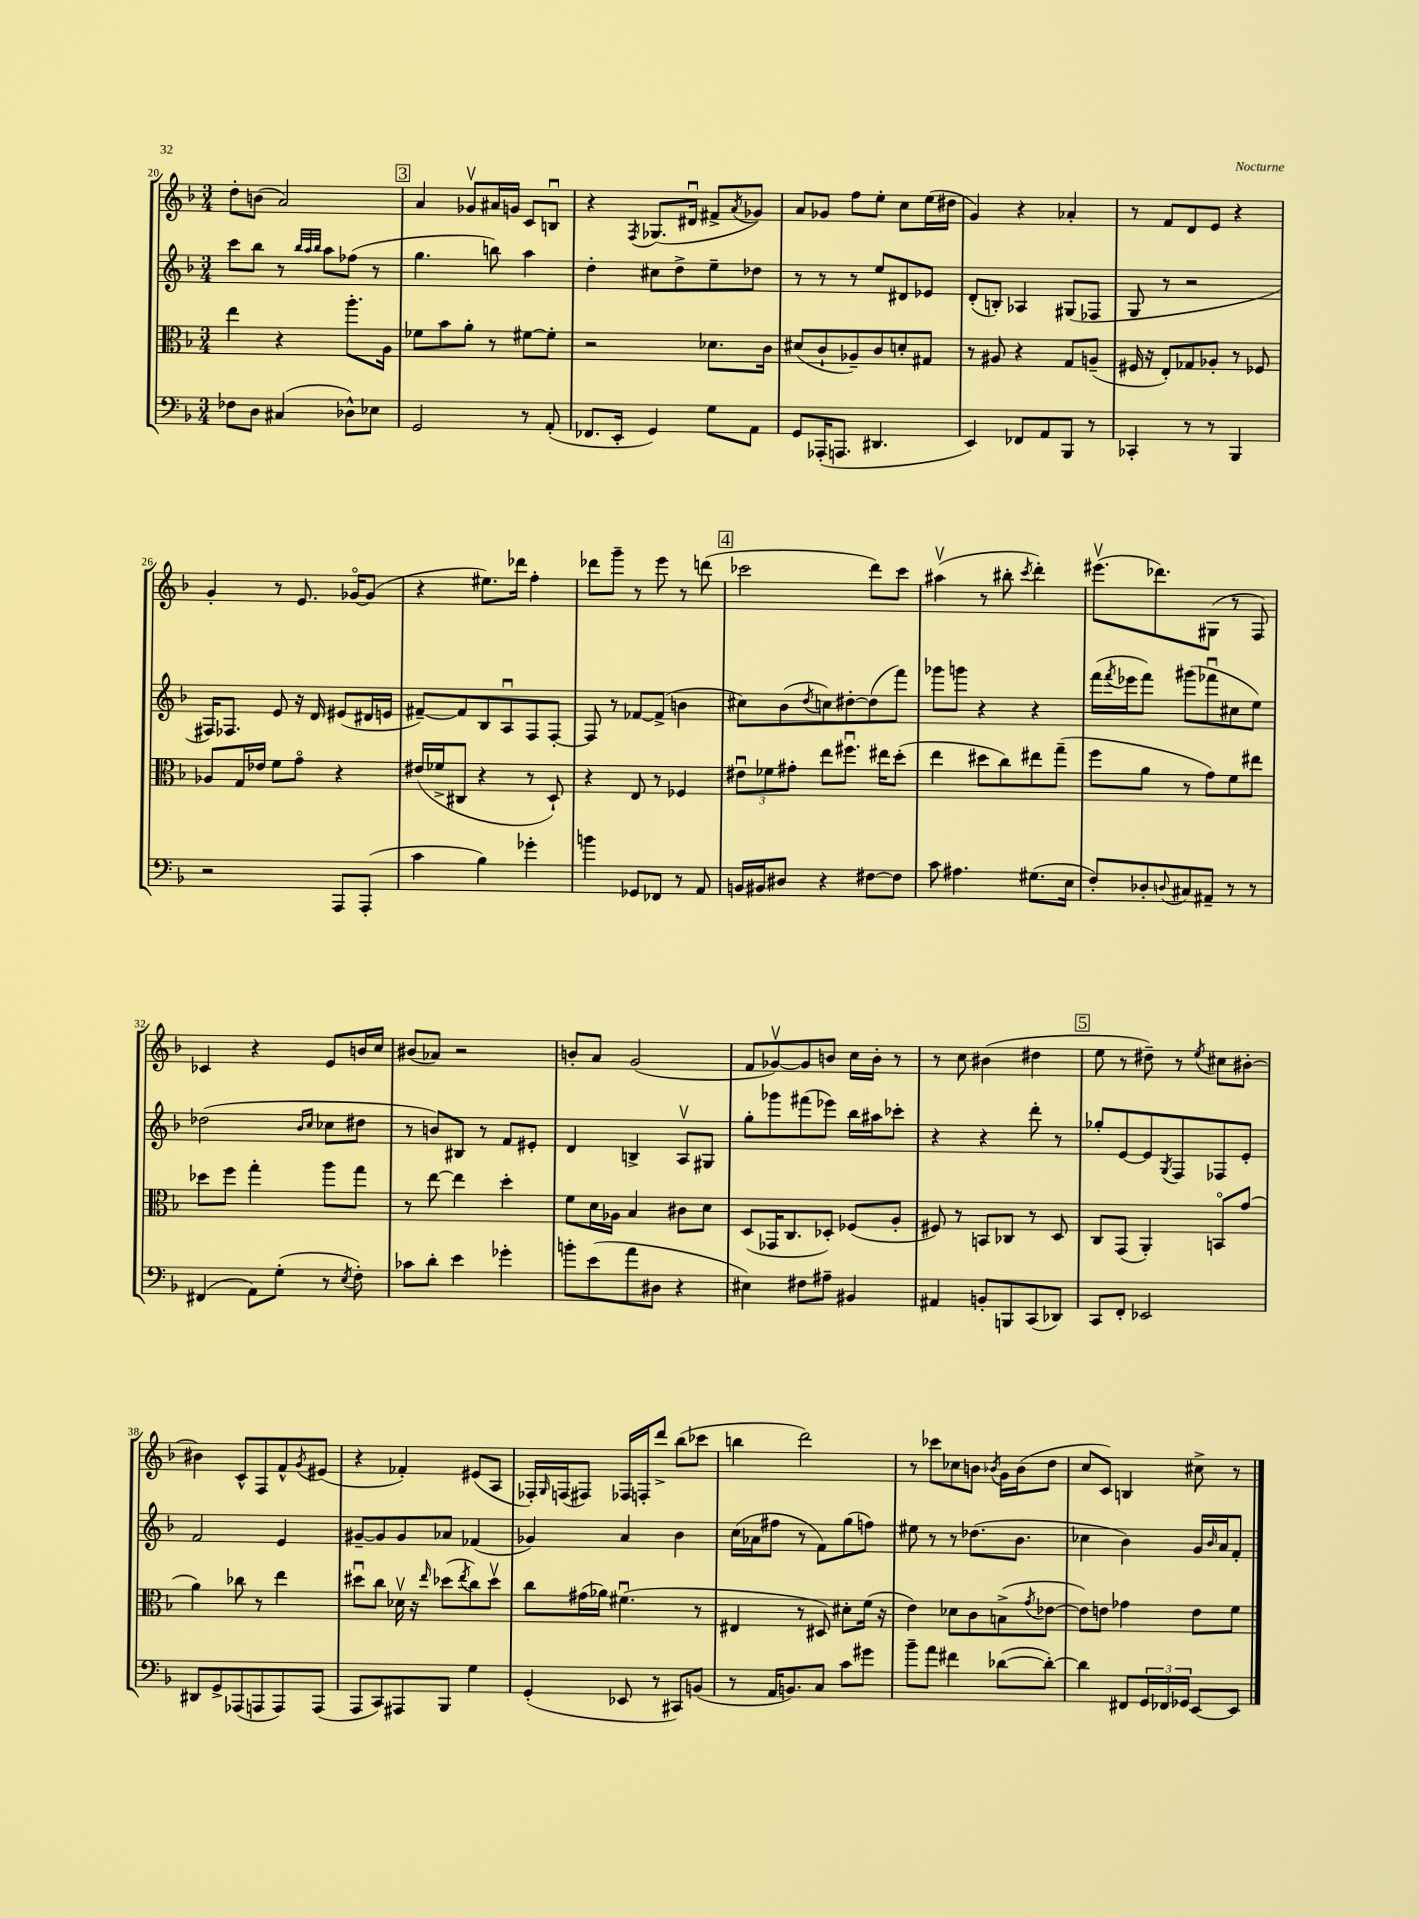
<<
\new StaffGroup <<
\new Staff = "s0" {
    \clef treble \key f \major \numericTimeSignature \time 3/4
    d''8-. b'8( a'2) |
    \mark \markup { \box "3" } a'4 ges'8\upbow ais'16 g'16 c'8 b8\downbow |
    r4 \acciaccatura { f8 } ges8.( dis'16\downbow fis'8-> \acciaccatura { a'8 } ges'8) |
    a'8 ges'8 f''8 e''8-. c''8 e''16( dis''16 |
    g'4) r4 aes'4-. |
    r8 f'8 d'8 e'8 r4 |
    g'4-. r8 e'8. ges'16~\flageolet ges'8( |
    r4 eis''8.) des'''16 f''4-. |
    des'''8 g'''8-- r8 e'''8 r8 d'''8( |
    \mark \markup { \box "4" } ces'''2 d'''8) ces'''8 |
    ais''4\upbow( r8 bis''8-. \acciaccatura { c'''8 } d'''4-.) |
    eis'''8.\upbow( des'''8.) gis8( r8 f8) |
    ces'4 r4 e'8 b'16 c''16 |
    bis'8( aes'8) r2 |
    b'8-. a'8 g'2( |
    f'8 ges'8~\upbow) ges'8 b'8 c''16 b'16-. r8 |
    r8 c''8 bis'4( dis''4 |
    \mark \markup { \box "5" } e''8 r8 dis''8--) r8 \acciaccatura { e''8 } cis''8 bis'8~-. |
    bis'4 c'8-^ f8 f'8-^ \acciaccatura { g'8 } eis'8( |
    r4 fes'4-.) eis'8( a8 |
    fes16-.) \grace { g16 } f16( fis8) fes16 f16-. d'''8-> bes''8( ces'''8 |
    b''4 d'''2) |
    r8 ces'''8 ces''8 b'8 \acciaccatura { bes'8 } g'16 bes'16( d''8 |
    c''8 c'8) b4 cis''8-> r8 \bar "|." |
}
\new Staff = "s1" {
    \clef treble \key f \major \numericTimeSignature \time 3/4
    c'''8 bes''8 r8 \grace { bes''32 a''32 bes''32 } a''8 fes''8( r8 |
    \mark \markup { \box "3" } g''4. b''8) a''4 |
    d''4-. cis''8 d''8-> e''8-- des''8 |
    r8 r8 r8 e''8 dis'8 ees'8 |
    d'8-.( b8-.) aes4 gis8( fes8 |
    g8 r8 r2 |
    fis16) fes8. e'8 r16 d'16 eis'8( dis'16 e'16 |
    fis'8~--) fis'8 bes8 a8\downbow f8 f8~-. |
    f8 r8 fes'8~ fes'8->( b'4 |
    \mark \markup { \box "4" } cis''8) bes'8( \acciaccatura { d''8 } c''8) dis''8~-. dis''8( f'''8) |
    ges'''8 g'''8 r4 r4 |
    f'''16( \acciaccatura { f'''8 } ees'''16 f'''8) gis'''8( fes'''8\downbow cis''8 e''8) |
    des''2( \grace { bes'16 c''16 } ces''8 dis''8 |
    r8 b'8) bis8 r8 f'8 eis'8-. |
    d'4 b4-> a8\upbow gis8 |
    g''8-. ges'''8 fis'''8( ees'''8) bes''16 ais''16 ces'''8-. |
    r4 r4 d'''8-. r8 |
    \mark \markup { \box "5" } ges''8-. e'8~ e'8 \acciaccatura { g8 } f8 fes8 e'8-. |
    f'2 e'4 |
    gis'8~-- gis'8 gis'8 aes'8 fes'4( |
    ges'4) a'4 bes'4 |
    c''16( aes'16 fis''8 r8 f'8) g''8( f''8) |
    eis''8 r8 r8 des''8.( bes'8. |
    ces''4 bes'4) g'16 \grace { bes'16 } a'16 f'8-. \bar "|." |
}
\new Staff = "s2" {
    \clef alto \key f \major \numericTimeSignature \time 3/4
    e''4 r4 a''8.-. a16 |
    \mark \markup { \box "3" } fes'8 bes'8 a'8-. r8 fis'8~ fis'8-. |
    r2 des'8. c'16 |
    dis'8( c'8-! aes8--) c'8 d'8-. gis8 |
    r8 ais8 r4 g8 a8--( |
    fis16 r16 e8-.) ges8 aes8-. r8 fes8 |
    aes8 g16 ees'16 f'8 g'8\flageolet r4 |
    eis'16( fes'16-> cis8 r4 r8 d8-!) |
    r4 e8 r8 fes4 |
    \mark \markup { \box "4" } \tuplet 3/2 { eis'8\downbow fes'8 gis'8-. } e''8 fis''8.\downbow eis''16 d''8-.( |
    e''4 dis''8 c''8) eis''8 g''8--( |
    f''8 a'8 r8 g'8) f'8 eis''8 |
    des''8 f''8 g''4-. a''8 g''8 |
    r8 e''8~ e''4 d''4-. |
    f'8 d'16 aes16 bes4 cis'8 d'8 |
    d8( ges,16 c8. des8-.) fes8( a8-. |
    fis8) r8 b,8 ces8 r8 d8 |
    \mark \markup { \box "5" } c8 g,8( a,4-.) b,8\flageolet g'8( |
    a'4) ces''8 r8 e''4 |
    dis''8\downbow c''8 des'16\upbow r16 \grace { e''16 } des''8( \acciaccatura { e''8 } c''8) des''8\upbow |
    c''8 gis'16( aes'16) fis'4.\downbow( r8 |
    eis4 r8 dis8) dis'8-. f'16( r16 |
    e'4) des'8 c'8 b8->( \acciaccatura { g'8 } ees'8~ |
    ees'8) e'8 ges'4 e'8 f'8 \bar "|." |
}
\new Staff = "s3" {
    \clef bass \key f \major \numericTimeSignature \time 3/4
    fes8 d8 cis4( des8-^) ees8 |
    \mark \markup { \box "3" } g,2 r8 a,8-.( |
    fes,8. e,16-. g,4) g8 a,8 |
    g,8 aes,,16-.( a,,8. dis,4. |
    e,4) fes,8 a,8 bes,,8 r8 |
    ces,4-. r8 r8 bes,,4 |
    r2 a,,8 a,,8-.( |
    c'4 bes4) ges'4-. |
    b'4 ges,8 fes,8 r8 a,8 |
    \mark \markup { \box "4" } b,16 bis,16 dis8 r4 fis8~ fis8 |
    c'8 ais4. gis8.( e16 |
    f8-.) des8-. \appoggiatura { d8 } cis8 ais,8-- r8 r8 |
    fis,4( a,8) g8-.( r8 \acciaccatura { e8 } f8-.) |
    ces'8 d'8-. e'4 ges'4-. |
    b'8-. e'8( a'8 dis8 r4 |
    eis4) fis8 ais8-- bis,4 |
    ais,4 b,8-. b,,8 c,8( des,8) |
    \mark \markup { \box "5" } c,8 f,8-. ees,2 |
    dis,8 g,8-> aes,,8( a,,8 a,,8) a,,8( |
    a,,8 c,8) ais,,8 bes,,8 g4 |
    g,4-.( ees,8 r8 cis,8) b,8( |
    r8 a,16 b,8.) c8 c'8 gis'8 |
    bes'8-- a'8 fis'4 des'8~( des'8~-.) |
    des'4 fis,8 \tuplet 3/2 { g,16 fes,16 ges,16 } e,8~ e,8 \bar "|." |
}
>>
>>
\layout { \context { \Score currentBarNumber = #20 } }
